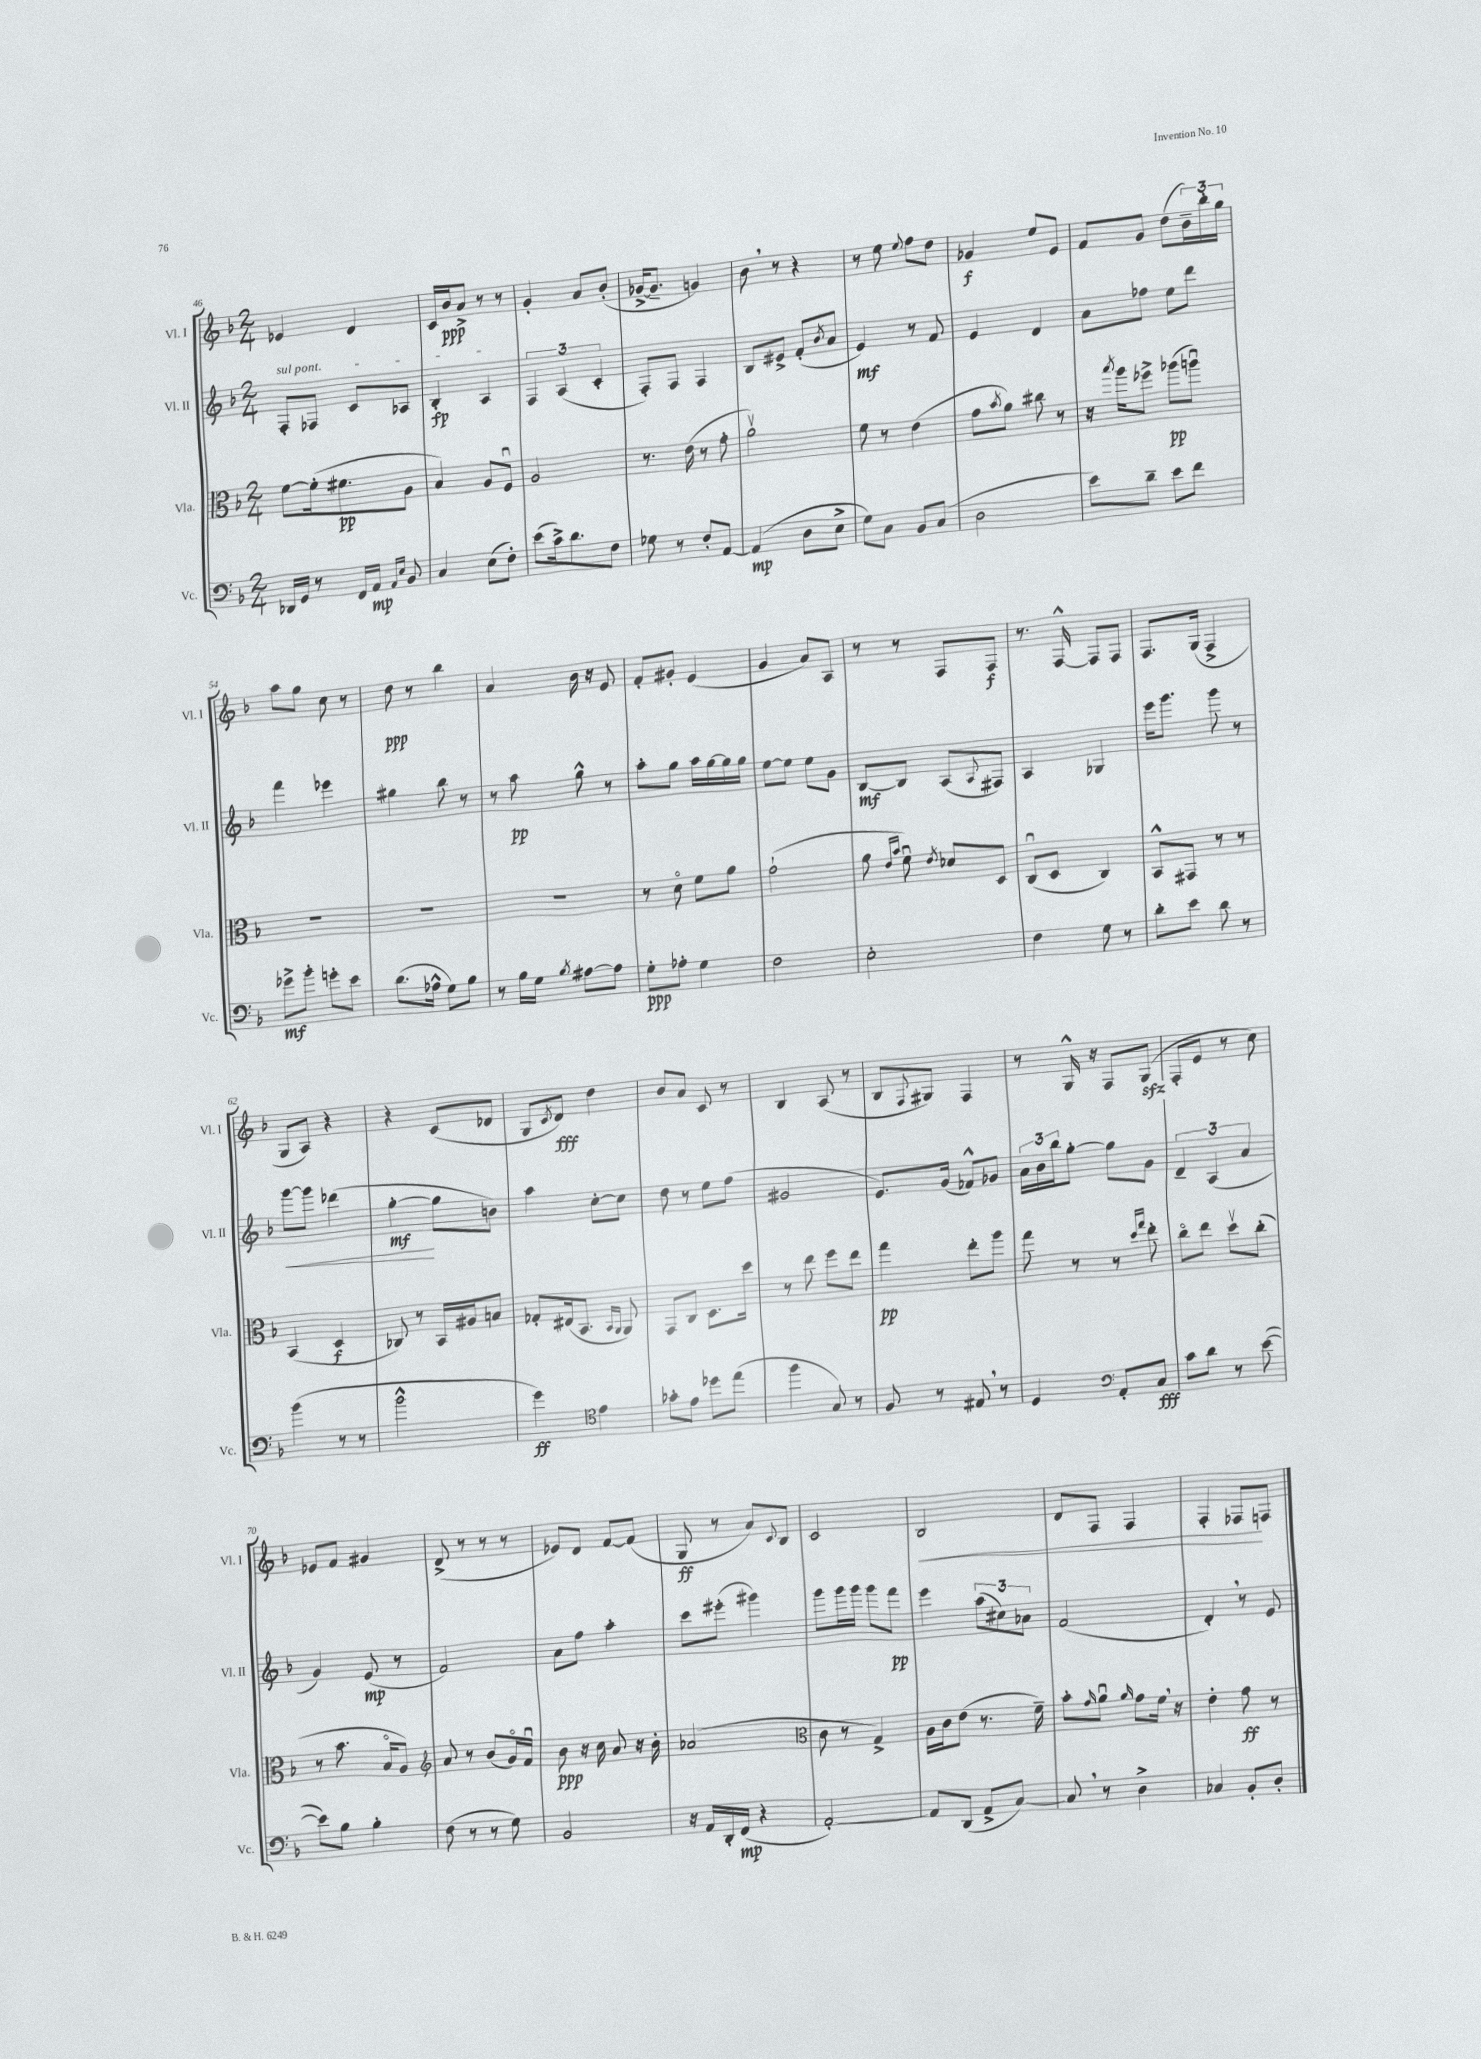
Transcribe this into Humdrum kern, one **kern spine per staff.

**kern	**kern	**kern	**kern
*staff4	*staff3	*staff2	*staff1
*clefF4	*clefC3	*clefG2	*clefG2
*k[b-]	*k[b-]	*k[b-]	*k[b-]
*M2/4	*M2/4	*M2/4	*M2/4
16DD-/LL	[8f\L	8F'/L	4e-/
16GG/JJ	.	.	.
8r	(16f'\]k	8F-/J	.
.	8.f#\	.	.
16FF/LL	.	8c/L	4d/
16AA/JJ	.	.	.
16qqAA/LL	.	.	.
16qqE/JJ	.	.	.
8BB-/	8A\J	8A-/J	.
=	=	=	=
4C/	4B-/)	4B-'/	16c/LL
.	.	.	16b-/J
.	.	.	8a^/J
(8E\L	8A/L	4A/	8r
8F'\J)	8Fu/J	.	8r
=	=	=	=
(8e\L	2A/	6F/	4g'/
16c^\k)	.	.	.
.	.	(6A/	.
8.d\	.	.	.
.	.	.	8a/L
.	.	6c'/	.
8F\J	.	.	(8b-'/J
=	=	=	=
8G-\	8.r	8F'/L)	[16g-^/LK
.	.	.	8.g-~/]J
8r	.	8F/J	.
.	(16e\	.	.
8F'/L	8r	4F/	4g/)
[8AA/J	8g'\	.	.
=	=	=	=
(4AA/]	2av\)	8B-/L	8b-\
.	.	8e#^/J	8r
8D\L	.	(8f'/L	4r
.	.	8qb-/	.
8E^\J	.	8a/J	.
=	=	=	=
8G\L)	8f\	4e/)	8r
8C\J	8r	.	8ee\
.	.	.	8qqee/
8BB-/L	(4e\	8r	8ff\L
(8C/J	.	8f/	8dd\J
=	=	=	=
2D\	8g\L	4e/	4g-/
.	8qb-/	.	.
.	8a\J)	.	.
.	8cc#\	4d/	8ee/L
.	8r	.	8e/J
=	=	=	=
8e\L)	16r	8a\L	8f/L
.	8qbb-/	.	.
.	16aa\LK	.	.
8d~\J	8ff-^\J	8ff-\J	8g/J
8e\L	(8aa-\L	8ee\L	(8dd\L
8f\J	8aau\J)	8ddd\J	24b-~\L)
.	.	.	24bb-'\
.	.	.	24gg\JJ
=	=	=	=
8g-^\L	2r	4fff\	8aa\L
8b-'\J	.	.	8gg\J
8g'\L	.	4eee-\	8cc\
8e\J	.	.	8r
=	=	=	=
(8.d\L	2r	4gg#\	8dd\
.	.	.	8r
16A-^^\Jk	.	.	.
8G\L)	.	8bb-\	4bb-\
8B-\J	.	8r	.
=	=	=	=
8r	2r	8r	4a/
16B-\LL	.	8aa\	.
16G\JJ	.	.	.
8qB-/	.	.	.
[8A#\L	.	8gg^^\	16b-\
.	.	.	16r
8A#\]J	.	8r	8e/
=	=	=	=
8G'\L	8r	8aa'\L	8f'/L
8A-'\J	8do\	8gg\J	8g#'/J
4G\	8f\L	16aa\LL	(4e/
.	.	[16gg\	.
.	8a\J	16gg\]	.
.	.	16gg\JJ	.
=	=	=	=
2F\	(2g`\	[8ee\L	4g/
.	.	8ee\]J	.
.	.	8ee\L	8a/L)
.	.	8g\J	8A/J
=	=	=	=
2E'\	8a\	[8B-/L	8r
.	16qqe/LL	.	.
.	16qqb-/JJ	.	.
.	8fu\)	8B-/]J	8r
.	8qe/	.	.
.	8d-/L	(8A/L	8F/L
.	.	8qqA/	.
.	8D/J	8F#/J)	8F/J
=	=	=	=
4F\	(8Cu/L	4A/	8.r
.	8D/J	.	.
.	.	.	[16F^^/
8G\	4C/)	4G-/	8F/]L
8r	.	.	8F/J
=	=	=	=
8d'\L	8BB-^^/L	16eee\LK	8.F/L
.	.	8.ggg\J	.
8e\J	8GG#/J	.	.
.	.	.	(16G/Jk
8d\	8r	8ggg\	4F^/
8r	8r	8r	.
=	=	=	=
(4b-\	(4BB-/	[8ggg\L	8G/L
.	.	8ggg\]J	8A/J)
8r	4D/	(4ddd-\	4r
8r	.	.	.
=	=	=	=
2b-^^\	8C-/)	[4gg'\	4r
.	8r	.	.
.	16BB-/LL	8gg\]L	(8c/L
.	16A#/J	.	.
.	8B/J	8b\J)	8d-/J
=	=	=	=
4g\)	8G-'/L	4aa\	8G/L
.	.	.	8qc/
.	(16E#/k	.	8d/J)
.	8.BB-/J	.	.
*clefC4	*	*	*
4e\	.	[8cc'\L	4dd\
.	16qqBB-/LL	.	.
.	16qqAA/JJ	.	.
.	8AA/)	8cc\]J	.
=	=	=	=
8g-'\L	8GG/L	8dd\	8b-/L
8e\J	8C/J	8r	8a/J
8dd-\L	8.D\L	8ee\L	8c/
(8ee\J	.	(8ff\J	8r
.	16dd\Jk	.	.
=	=	=	=
4ff\	8r	2g#/	4B-/
.	8ee\	.	.
8G/)	8ff\L	.	(8A/
8r	8ee\J	.	8r
=	=	=	=
8F/	4gg\	8.e/L)	8B-/L
.	.	.	8qqF/
8r	.	.	8G#/J)
.	.	(16g/Jk	.
8E#/	8ee'\L	8f-^^/L)	4F/
8r	8aa\J	8g-/J	.
=	=	=	=
4D/	8gg\	24a\LL	8r
.	.	24b-\	.
.	.	24bb-\J	.
.	8r	[8gg'\J	16G^^/
.	.	.	16r
*clefF4	*	*	*
8AA'/L	8r	8gg\]L	8F/L
.	16qqdd/LL	.	.
.	16qqgg/JJ	.	.
8C/J	8ee'\	8g\J	(8G/J
=	=	=	=
8c\L	8cco\L	6d~/	8F'/L
8d\J	8ee\J	.	8e/J
.	.	(6A/	.
8r	8ddv\L	.	8r
.	.	6a/	.
([8e\	(8cc'\J	.	8cc\)
=	=	=	=
8e\]L)	8r	4g/)	8e-/L
8B-\J	8.b-\	.	8f/J
4B-'\	.	(8e/	4g#/
.	16B-o/LK	.	.
.	8A/J)	8r	.
=	=	=	=
*	*clefG2	*	*
(8F\	8a/	2f/)	(8d^/
8r	8r	.	8r
8r	(8b-/L	.	8r
8G\)	16go/L)	.	8r
.	16fu/JJ	.	.
=	=	=	=
2BB-/	8b-\	8a\L	8e-/L)
.	16r	8ff\J	8d/J
.	16cc\	.	.
.	8a/	4aa'\	[8f/L
.	16r	.	(8f/]J
.	16b-'\	.	.
=	=	=	=
16r	(2a-/	8ccc\L	8G/
16AA/LL	.	.	.
16DD'/	.	(8eee#'\J	8r
(16FF/JJ	.	.	.
4r	.	4ggg#\)	8a/L)
.	.	.	8qqc/
.	.	.	8B-/J
=	=	=	=
*	*clefC3	*	*
[2AA'/)	8c\	8ggg\L	2c/
.	8r	16ggg\L	.
.	.	16ggg\JJ	.
.	4G^/)	8ggg\L	.
.	.	8fff\J	.
=	=	=	=
8AA/]L	16A\LL	4eee\	2B-/
.	16c\J	.	.
(8DD/J	(8e\J	.	.
8AA^/L	8.r	(12aa\L	.
.	.	12cc#\)	.
[8C/J)	.	.	.
.	.	12a-\J	.
.	16f~\)	.	.
=	=	=	=
8C/]	8b-'\L	(2f/	8d/L
.	16qqg/	.	.
8r	8au\J	.	8F/J
.	16qqa/	.	.
4D^\	8g\L	.	4F/
.	16f\Jk	.	.
.	16r	.	.
=	=	=	=
4C-/	4e'\	4d'/)	4F'/
8BB-'/L	8g\	8r	8F-/L
8D'/J	8r	8e/	8F/J
==	==	==	==
*-	*-	*-	*-
